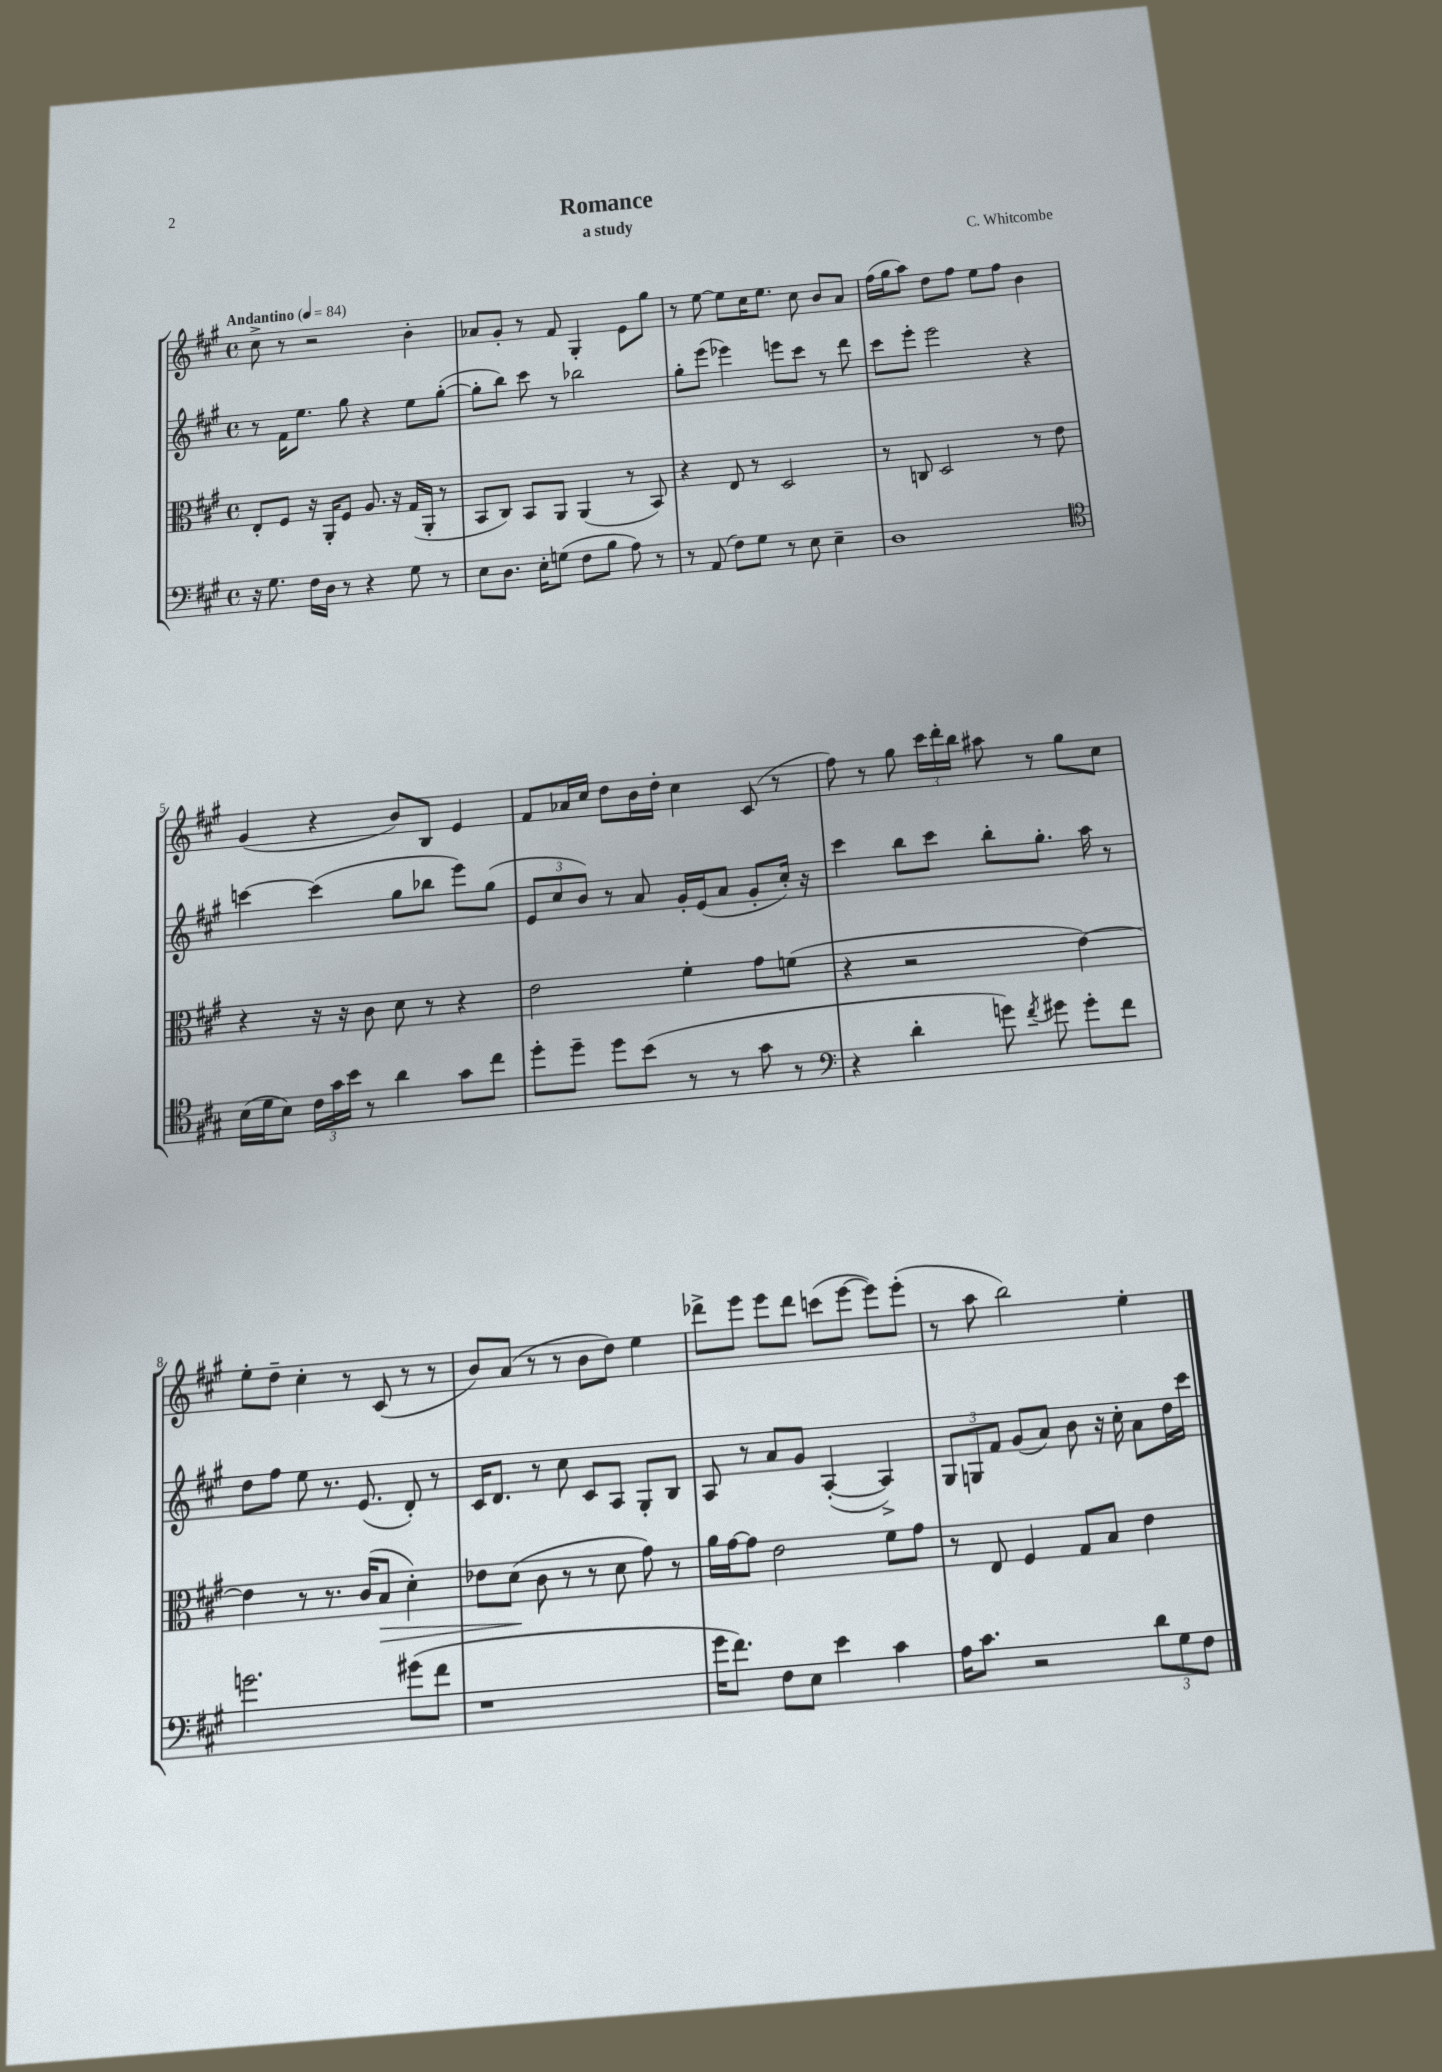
\header { title = "Romance" composer = "C. Whitcombe" subtitle = "a study" }
<<
\new StaffGroup <<
\new Staff = "s0" {
    \clef treble \key a \major \defaultTimeSignature \time 4/4 \tempo "Andantino" 4 = 84
    \autoBeamOff cis''8-> r8 r2 b'4-. |
    aes'8[ gis'8]-. r8 fis'8 gis4-. e'8[ gis''8] |
    r8 e''8~ e''8[ cis''16 e''8.] cis''8 b'8[ a'8] |
    fis''16[( gis''16 a''8]) d''8[ fis''8] e''8[ fis''8] b'4 |
    gis'4( r4 b'8[) b8] e'4 |
    fis'8[ aes'16 cis''16] d''8[ b'16 d''16]-. cis''4 cis'8( r8 |
    fis''8) r8 gis''8 \tuplet 3/2 { cis'''16[ d'''16-. b''16] } ais''8 r8 gis''8[ cis''8] |
    e''8[-. d''8]-- cis''4-. r8 cis'8( r8 r8 |
    b'8[) a'8]( r8 r8 b'8[ d''8]) e''4 |
    des'''8[-> e'''8] e'''8[ des'''8] c'''8[( e'''8]~ e'''8[) e'''8]-.( |
    r8 a''8 b''2) e''4-. \bar "|." |
}
\new Staff = "s1" {
    \clef treble \key a \major \defaultTimeSignature \time 4/4
    \autoBeamOff r8 fis'16[ e''8.] gis''8 r4 e''8[ gis''8]~-.( |
    gis''8[-. b''8]) cis'''8 r8 bes''2 |
    gis''8[-. e'''8]( ees'''4) e'''8[ cis'''8] r8 d'''8 |
    cis'''8[ e'''8]-. e'''2 r4 |
    c'''4~ c'''4( gis''8[ bes''8] e'''8[) gis''8]( |
    \tuplet 3/2 { e'8[ cis''8 b'8]) } r8 a'8 gis'16[-. e'16( a'8] gis'8[-. cis''16]-.) r16 |
    cis'''4 b''8[ cis'''8] b''8[-. gis''8.]-. a''16 r8 |
    d''8[ fis''8] e''8 r8. e'8.( d'8-.) r8 |
    cis'16[ d'8.] r8 cis''8 cis'8[ a8] gis8[-. b8] |
    a8 r8 a'8[ gis'8] a4~-.( a4->) |
    \tuplet 3/2 { gis8[ g8 fis'8] } gis'8[( a'8]) b'8 r16 cis''16-. a'8[ d''16 cis'''16] \bar "|." |
}
\new Staff = "s2" {
    \clef alto \key a \major \defaultTimeSignature \time 4/4
    \autoBeamOff e8[-. fis8] r16 a,16[-. fis8] a8. r16 gis16[( a,16]-. r8 |
    b,8[ cis8]) b,8[ a,8] a,4( r8 b,8) |
    r4 e8 r8 d2 |
    r8 c8 d2 r8 e'8 |
    r4 r16 r16 cis'8 d'8 r8 r4 |
    e'2 fis'4-. gis'8[ f'8]( |
    r4 r2 e'4~) |
    e'4 r8 r8. cis'16[( b8]\> d'4-.) |
    ees'8[ d'8]\!( cis'8 r8 r8 d'8 gis'8) r8 |
    a'16[ gis'16~ gis'8] e'2 fis'8[ gis'8] |
    r8 e8 fis4 gis8[ b8] e'4 \bar "|." |
}
\new Staff = "s3" {
    \clef bass \key a \major \defaultTimeSignature \time 4/4
    \autoBeamOff r16 gis8. fis16[ d16] r8 r4 gis8 r8 |
    e8[ d8.] e16[-. g8]( fis8[ b8] a8) r8 |
    r8 a,8( fis8[) gis8] r8 e8 e4-- |
    d1 |
    \clef tenor b16[( d'16 b8]) \tuplet 3/2 { cis'16[ gis'16 b'16] } r8 a'4 gis'8[ cis''8] |
    d''8[-. d''8]-- d''8[ b'8]( r8 r8 gis'8 r8 |
    \clef bass r4 d'4-. g'8) \acciaccatura { fis'8 } gis'8 gis'8[-. fis'8] |
    g'2. gis'8[( fis'8] |
    r1 |
    gis'16[ fis'8.]) fis8[ e8] e'4 cis'4 |
    a16[ cis'8.] r2 \tuplet 3/2 { d'8[ gis8 fis8] } \bar "|." |
}
>>
>>
